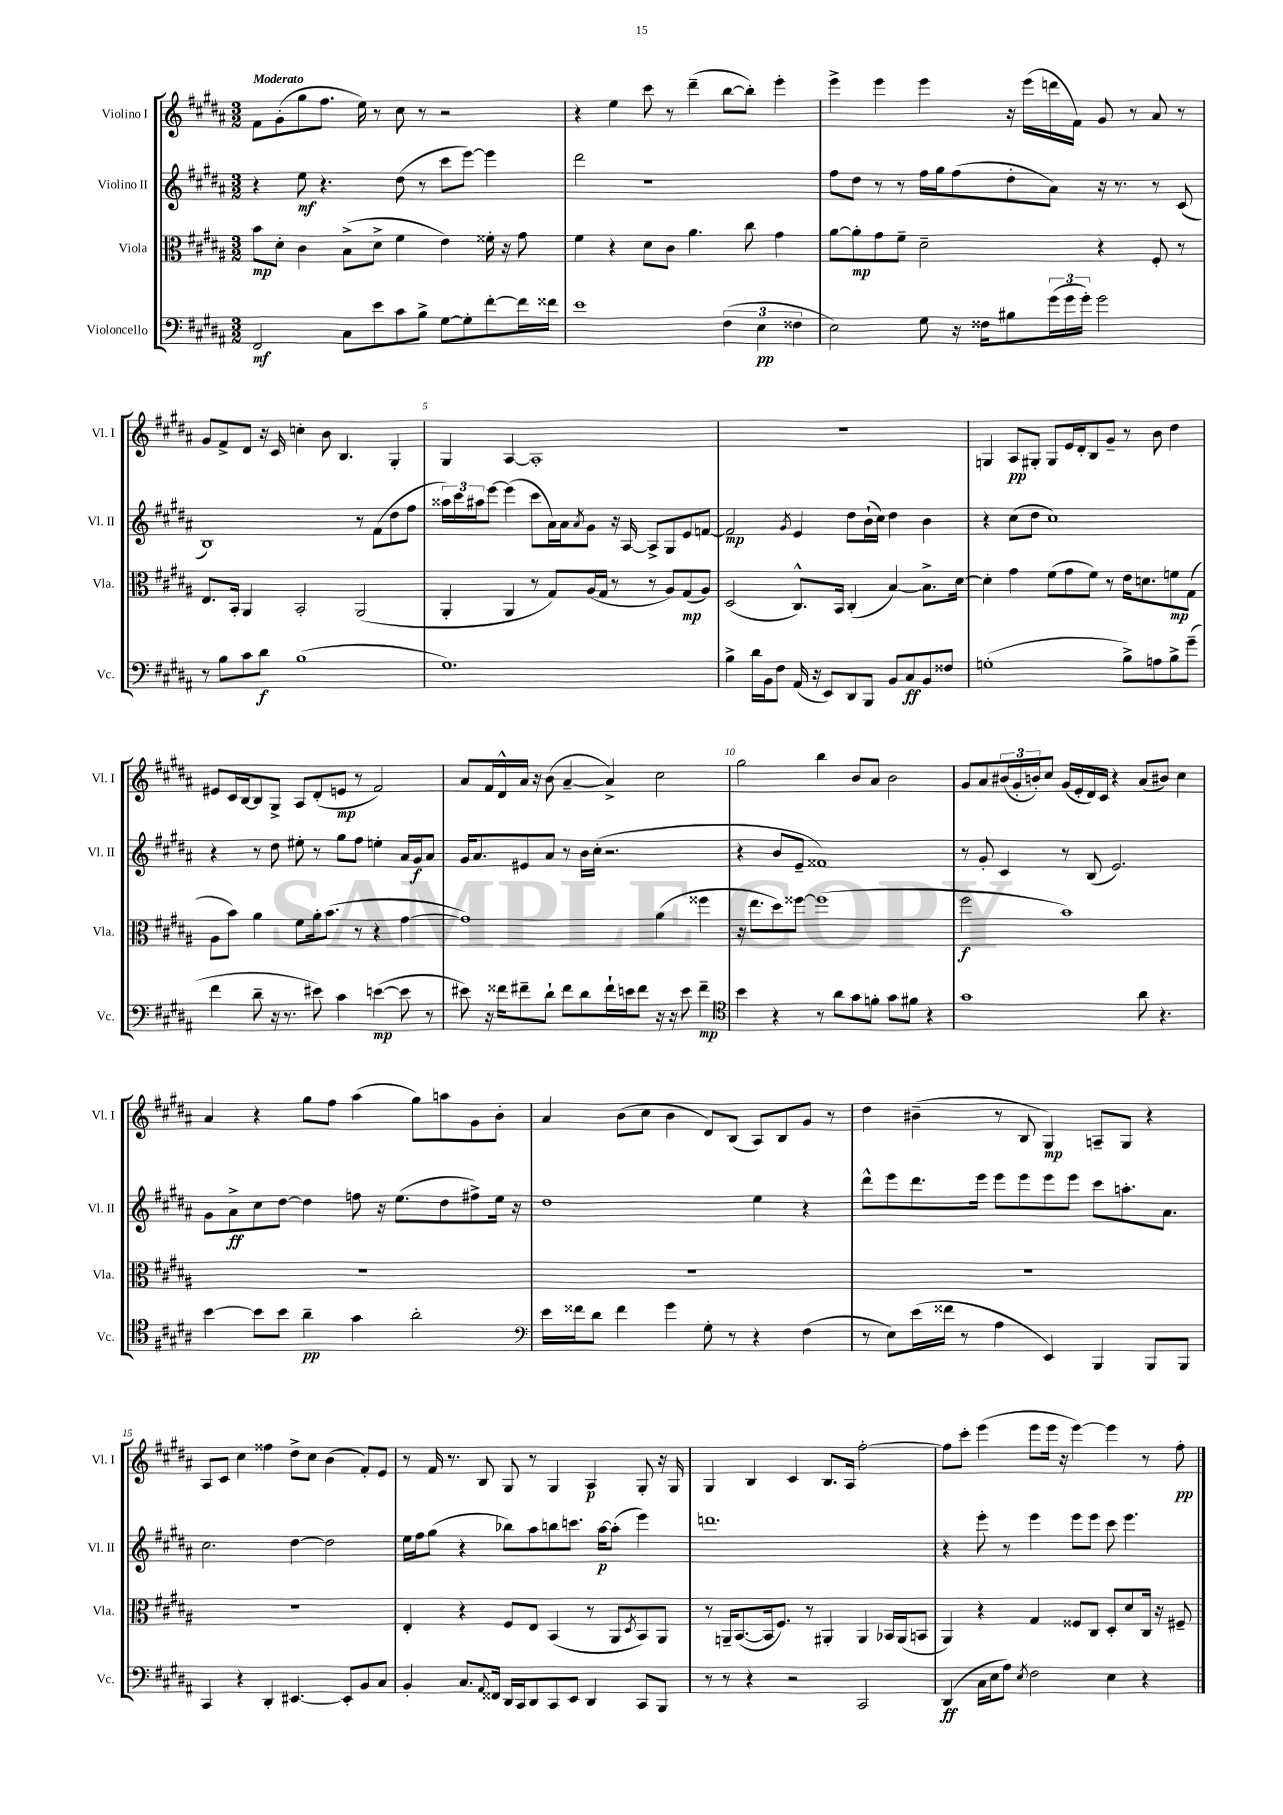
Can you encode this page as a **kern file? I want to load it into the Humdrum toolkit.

**kern	**dynam	**kern	**dynam	**kern	**dynam	**kern	**dynam
*part4	*part4	*part3	*part3	*part2	*part2	*part1	*part1
*staff4	*staff4	*staff3	*staff3	*staff2	*staff2	*staff1	*staff1
*I"Violoncello	*	*I"Viola	*	*I"Violino II	*	*I"Violino I	*
*I'Vc.	*	*I'Vla.	*	*I'Vl. II	*	*I'Vl. I	*
*clefF4	*	*clefC3	*	*clefG2	*	*clefG2	*
*k[f#c#g#d#a#]	*	*k[f#c#g#d#a#]	*	*k[f#c#g#d#a#]	*	*k[f#c#g#d#a#]	*
*M3/2	*	*M3/2	*	*M3/2	*	*M3/2	*
=1	=1	=1	=1	=1	=1	=1	=1
!	!	!	!	!	!	!LO:TX:a:B:t=Moderato	!
2FF#/	mf	8b\L	mp	4r	.	8f#\L	.
.	.	8d#'\J	.	.	.	(8g#'\	.
.	.	4c#\	.	8ee\	mf	8gg#\	.
.	.	.	.	4.r	.	8.ff#\J	.
8C#\L	.	(8B^\L	.	.	.	.	.
.	.	.	.	.	.	16ee\)	.
8e\	.	8d#^\J	.	.	.	8r	.
8c#\	.	4f#\	.	(8dd#\	.	8cc#\	.
8B^\J	.	.	.	8r	.	8r	.
[8G#\L	.	4e\)	.	8ccc#\L	.	2r	.
8G#'\]	.	.	.	[8eee\J)	.	.	.
[8f#'\	.	16f##X'\	.	4eee\]	.	.	.
.	.	16r	.	.	.	.	.
16f#\L]	.	8g#\	.	.	.	.	.
16f##X\JJ	.	.	.	.	.	.	.
=2	=2	=2	=2	=2	=2	=2	=2
1e	.	4f#\	.	2ddd#\	.	4r	.
.	.	4r	.	.	.	4ee\	.
.	.	8d#\L	.	1r	.	8ccc#\	.
.	.	8c#\J	.	.	.	8r	.
.	.	4.a#\	.	.	.	(4ddd#~\	.
(6F#\	.	.	.	.	.	[8bb\L	.
.	.	8cc#\	.	.	.	8bb'\J])	.
6E\	pp	.	.	.	.	.	.
.	.	4g#\	.	.	.	4eee'\	.
6F##X\	.	.	.	.	.	.	.
=3	=3	=3	=3	=3	=3	=3	=3
2E\)	.	[8a#\L	.	8ff#\L	.	4eee^\	.
.	.	8a#'\]	mp	8dd#\J	.	.	.
.	.	8g#\	.	8r	.	4eee\	.
.	.	8f#~\J	.	8r	.	.	.
8G#\	.	2d#~\	.	16ff#\LL	.	4eee\	.
.	.	.	.	16gg#\J	.	.	.
16r	.	.	.	(8ff#\	.	.	.
16F##X\KL	.	.	.	.	.	.	.
8B#X\	.	.	.	8dd#'\	.	16r	.
.	.	.	.	.	.	(16eee\LL	.
(24g#\L	.	.	.	8a#\J)	.	16dddn\	.
24g#\	.	.	.	.	.	.	.
.	.	.	.	.	.	16f#\JJ)	.
24g#'\JJ)	.	.	.	.	.	.	.
2g#\	.	4r	.	16r	.	8g#/	.
.	.	.	.	8.r	.	.	.
.	.	.	.	.	.	8r	.
.	.	8F#'/	.	8r	.	8a#/	.
.	.	8r	.	(8c#/	.	8r	.
!!LO:LB:g=z
=4	=4	=4	=4	=4	=4	=4	=4
8r	.	8.E/L	.	1B)	.	8g#/L	.
8B\L	.	.	.	.	.	8f#^/	.
.	.	16BB'/Jk	.	.	.	.	.
8c#\	.	4AA#/	.	.	.	8d#/J	.
8d#\J	f	.	.	.	.	16r	.
.	.	.	.	.	.	16c#/	.
(1B	.	2BB'/	.	.	.	4ccn'\	.
.	.	.	.	.	.	8b\	.
.	.	.	.	.	.	4.B/	.
.	.	(2AA#/	.	8r	.	.	.
.	.	.	.	(8f#\L	.	.	.
.	.	.	.	8dd#\	.	4G#'/	.
.	.	.	.	8ff#\J	.	.	.
=5	=5	=5	=5	=5	=5	=5	=5
1.G#)	.	4AA#'/	.	24aa##X\LL)	.	4G#/	.
.	.	.	.	24ccc#\	.	.	.
.	.	.	.	24aa#X\J	.	.	.
.	.	.	.	[8eee\J	.	.	.
.	.	4AA#/	.	(4eee\]	.	[4A#/	.
.	.	8r	.	8ccc#\L	.	1A#']	.
.	.	8G#/L)	.	16a#\L)	.	.	.
.	.	.	.	16a#\J	.	.	.
.	.	.	.	8qa#/	.	.	.
.	.	(16A#/L	.	8g#\J	.	.	.
.	.	16G#/JJ	.	.	.	.	.
.	.	8r	.	16r	.	.	.
.	.	.	.	[16A#/	.	.	.
.	.	8r	.	8A#^/L]	.	.	.
.	.	8A#/L)	.	8G#/	.	.	.
.	.	(8G#/	mp	8e/	.	.	.
.	.	8A#/J)	.	[8fn/J	.	.	.
=6	=6	=6	=6	=6	=6	=6	=6
4B^\	.	(2D#/	.	2f/]	mp	1.r	.
16d#\LL	.	.	.	.	.	.	.
16BB\J	.	.	.	.	.	.	.
8F#\J	.	.	.	.	.	.	.
.	.	.	.	8qg#/	.	.	.
(16AA#/	.	8.C#^^/L)	.	4e/	.	.	.
16r	.	.	.	.	.	.	.
8EE/L)	.	.	.	.	.	.	.
.	.	16BB/Jk	.	.	.	.	.
8DD#/	.	(4C#'/	.	8dd#\L	.	.	.
8BBB/J	.	.	.	(16b`\L	.	.	.
.	.	.	.	16cc#\JJ)	.	.	.
8BB/L	.	[4B/)	.	4dd#\	.	.	.
8C#/	ff	.	.	.	.	.	.
8BB/	.	8.B^\L]	.	4b\	.	.	.
8F##X/J	.	.	.	.	.	.	.
.	.	[16d#\Jk	.	.	.	.	.
=7	=7	=7	=7	=7	=7	=7	=7
(1Gn'	.	4d#'\]	.	4r	.	4Gn/	.
.	.	4g#\	.	(8cc#\L	.	8A#/L	pp
.	.	.	.	8dd#\J	.	8G#X'/J	.
.	.	(8f#\L	.	1cc#)	.	8G#/L	.
.	.	8g#\	.	.	.	16e/L	.
.	.	.	.	.	.	16d#'/J	.
.	.	8f#\J)	.	.	.	8B/	.
.	.	8r	.	.	.	8g#~/J	.
8B^\L)	.	16e\KL	.	.	.	8r	.
.	.	8.dn\	.	.	.	.	.
8An\	.	.	.	.	.	8b\	.
8B^\	.	8fn\	mp	.	.	4dd#\	.
(8g#~\J	.	(8G#\J	.	.	.	.	.
!!LO:LB:g=z
=8	=8	=8	=8	=8	=8	=8	=8
4f#\	.	8A#\L	.	4r	.	8e#X/L	.
.	.	8b\J)	.	.	.	16c#/L	.
.	.	.	.	.	.	[16B/J	.
8d#~\	.	4a#\	.	8r	.	8B/]	.
16r	.	.	.	8dd#\	.	8G#^/J	.
8.r	.	.	.	.	.	.	.
.	.	8f#\L	.	8ee#X'\	.	8A#/L	.
8e#X\)	.	16a#'\k	.	8r	.	(8d#'/	.
.	.	(8.b\J	.	.	.	.	.
4c#\	.	.	.	8gg#\L	.	8en/J	mp
.	.	8r	.	8ff#\J	.	8r	.
([4en\	mp	4r	.	4een'\	.	2f#/)	.
8e\]	.	[4g#\	.	16a#/LL	.	.	.
.	.	.	.	16g#/J	f	.	.
8r	.	.	.	8a#/J	.	.	.
=9	=9	=9	=9	=9	=9	=9	=9
8e#X\)	.	1g#])	.	16g#/KL	.	8a#/L	.
.	.	.	.	8.a#/	.	.	.
16r	.	.	.	.	.	16f#/L	.
16f##X\KL	.	.	.	.	.	16d#^^/	.
8f#X~\	.	.	.	8e#X/	.	16a#/JJ	.
.	.	.	.	.	.	16r	.
8d#`\J	.	.	.	8a#/J	.	(8b\	.
8f#\L	.	.	.	8r	.	[4a#~/	.
8d#\	.	.	.	16b\LL	.	.	.
.	.	.	.	(16cc#'\JJ	.	.	.
16f#`\L	.	.	.	2.r	.	4a#^/])	.
16en\J	.	.	.	.	.	.	.
8f#\J	.	.	.	.	.	.	.
16r	.	(4a#\	.	.	.	2cc#\	.
16r	.	.	.	.	.	.	.
8e\	.	.	.	.	.	.	.
4f#~\	mp	4ff##X\	.	.	.	.	.
=10	=10	=10	=10	=10	=10	=10	=10
*clefC4	*	*	*	*	*	*	*
4b\	.	16r	.	4r	.	2gg#\	.
.	.	8.ee\L	.	.	.	.	.
4r	.	8dd#\)	.	8b/L	.	.	.
.	.	[8ff##X\J	.	8e~/J	.	.	.
8r	.	(1ff##]	.	1f##X)	.	4bb\	.
8a#\L	.	.	.	.	.	.	.
8g#\	.	.	.	.	.	8b/L	.
8fn'\J	.	.	.	.	.	8a#/J	.
8g#\L	.	.	.	.	.	2b\	.
8f#X\J	.	.	.	.	.	.	.
4r	.	.	.	.	.	.	.
=11	=11	=11	=11	=11	=11	=11	=11
1g#	.	2ff#\	f	8r	.	8g#/L	.
.	.	.	.	8g#'/	.	8a#/	.
.	.	.	.	4c#/	.	(24b#X/L	.
.	.	.	.	.	.	24g#'/	.
.	.	.	.	.	.	24bn'/J)	.
.	.	.	.	.	.	8cc#/J	.
.	.	1b)	.	8r	.	(16g#/LL	.
.	.	.	.	.	.	16e'/	.
.	.	.	.	(8B/	.	16d#/)	.
.	.	.	.	.	.	16c#/JJ	.
.	.	.	.	2.e/)	.	4r	.
8a#\	.	.	.	.	.	(8a#/L	.
4.r	.	.	.	.	.	8b#X/J)	.
.	.	.	.	.	.	4cc#\	.
!!LO:LB:g=z
=12	=12	=12	=12	=12	=12	=12	=12
[4b\	.	1.r	.	8g#\L	.	4a#/	.
.	.	.	.	8a#^\	ff	.	.
8b\L]	.	.	.	8cc#\	.	4r	.
8b\J	.	.	.	[8dd#\J	.	.	.
4a#~\	pp	.	.	4dd#\]	.	8gg#\L	.
.	.	.	.	.	.	8ff#\J	.
4g#\	.	.	.	8ffn\	.	(4aa#\	.
.	.	.	.	16r	.	.	.
.	.	.	.	(8.ee\L	.	.	.
2a#'\	.	.	.	.	.	8gg#\L)	.
.	.	.	.	8dd#\	.	8aan\	.
.	.	.	.	8ff#X^\)	.	8g#\	.
.	.	.	.	16ee\Jk	.	8b'\J	.
.	.	.	.	16r	.	.	.
=13	=13	=13	=13	=13	=13	=13	=13
*clefF4	*	*	*	*	*	*	*
16e\LL	.	1.r	.	1dd#	.	4a#/	.
16f##X\J	.	.	.	.	.	.	.
8d#\J	.	.	.	.	.	.	.
4f##\	.	.	.	.	.	(8b\L	.
.	.	.	.	.	.	8cc#\J	.
4g#\	.	.	.	.	.	4b\	.
8G#'\	.	.	.	.	.	8d#/L)	.
8r	.	.	.	.	.	(8B/J	.
4r	.	.	.	4ee\	.	8A#/L)	.
.	.	.	.	.	.	8B/	.
(4F#\	.	.	.	4r	.	8g#/J	.
.	.	.	.	.	.	8r	.
=14	=14	=14	=14	=14	=14	=14	=14
8r	.	1.r	.	8ddd#^^\L	.	4dd#\	.
8E\L)	.	.	.	8eee\	.	.	.
(16e\L	.	.	.	8.ddd#\	.	(4b#X~\	.
16f##X\JJ	.	.	.	.	.	.	.
8r	.	.	.	.	.	.	.
.	.	.	.	16eee\Jk	.	.	.
4A#\	.	.	.	8eee\L	.	8r	.
.	.	.	.	8eee\	.	8B/	.
4EE/)	.	.	.	8eee\	.	4G#/)	mp
.	.	.	.	8eee\J	.	.	.
4BBB/	.	.	.	8ccc#\L	.	8An~/L	.
.	.	.	.	8.aan'\	.	8G#/J	.
8BBB/L	.	.	.	.	.	4r	.
.	.	.	.	8.a#\J	.	.	.
8BBB/J	.	.	.	.	.	.	.
!!LO:LB:g=z
=15	=15	=15	=15	=15	=15	=15	=15
4CC#/	.	1.r	.	2.cc#\	.	8A#/L	.
.	.	.	.	.	.	8c#/J	.
4r	.	.	.	.	.	4cc#\	.
4DD#'/	.	.	.	.	.	4ff##X\	.
[4.EE#X/	.	.	.	[4dd#\	.	8dd#^\L	.
.	.	.	.	.	.	8cc#\J	.
.	.	.	.	2dd#\]	.	(4b\	.
8EE#'/L]	.	.	.	.	.	.	.
8BB/	.	.	.	.	.	8f#'/L)	.
8C#/J	.	.	.	.	.	8e/J	.
=16	=16	=16	=16	=16	=16	=16	=16
4BB'/	.	4E'/	.	16ee\LL	.	8r	.
.	.	.	.	16ff#\J	.	.	.
.	.	.	.	(8gg#\J	.	16f#/	.
.	.	.	.	.	.	8.r	.
8.C#/L	.	4r	.	4r	.	.	.
.	.	.	.	.	.	8B/	.
8qqAA#/	.	.	.	.	.	.	.
16FF##X/Jk	.	.	.	.	.	.	.
16DD#/LL	.	8F#/L	.	8bb-X\L)	.	8G#/	.
16CC#/J	.	.	.	.	.	.	.
8DD#/	.	8E/J	.	8aa#\	.	8r	.
8CC#/	.	(4BB/	.	8bbn\	.	4G#/	.
8EE/J	.	.	.	8.cccn\J	.	.	.
4DD#/	.	8r	.	.	.	4A#/	p
.	.	.	.	[16aa#\KL	p	.	.
.	.	8AA#/L	.	(8aa#'\J]	.	.	.
.	.	8qD#/	.	.	.	.	.
8CC#/L	.	8BB/)	.	4eee\)	.	8G#'/	.
8BBB/J	.	8AA#/J	.	.	.	16r	.
.	.	.	.	.	.	16G#/	.
=17	=17	=17	=17	=17	=17	=17	=17
8r	.	8r	.	1.dddn	.	4G#/	.
8r	.	16AAn~/KL	.	.	.	.	.
.	.	([8.BB/	.	.	.	.	.
4r	.	.	.	.	.	4B/	.
.	.	16BB/k]	.	.	.	.	.
.	.	8.F#/J)	.	.	.	.	.
2r	.	.	.	.	.	4c#/	.
.	.	8r	.	.	.	.	.
.	.	4AA#X'/	.	.	.	8.B/L	.
.	.	.	.	.	.	16A#/Jk	.
2CC#/	.	4AA#/	.	.	.	[2ff#'\	.
.	.	16BB-X/LL	.	.	.	.	.
.	.	(16AA#/J	.	.	.	.	.
.	.	8BBn/J	.	.	.	.	.
=18	=18	=18	=18	=18	=18	=18	=18
(4DD#/	ff	4AA#/)	.	4r	.	8ff#\L]	.
.	.	.	.	.	.	8ccc#'\J	.
16C#\LL	.	4r	.	8eee'\	.	(4eee\	.
16E\J	.	.	.	.	.	.	.
8A#\J)	.	.	.	8r	.	.	.
8qE/	.	.	.	.	.	.	.
2F#\	.	4G#/	.	4eee\	.	8eee\L	.
.	.	.	.	.	.	16eee\Jk	.
.	.	.	.	.	.	16r	.
.	.	8F##X/L	.	8eee\L	.	[4eee\)	.
.	.	8C#/J	.	8eee\J	.	.	.
4E\	.	8D#'/L	.	8ccc#\	.	4eee\]	.
.	.	8d#/	.	4.eee\	.	.	.
4r	.	16C#/Jk	.	.	.	8r	.
.	.	16r	.	.	.	.	.
.	.	8F#X~/	.	.	.	8ff#'\	pp
==	==	==	==	==	==	==	==
*-	*-	*-	*-	*-	*-	*-	*-
